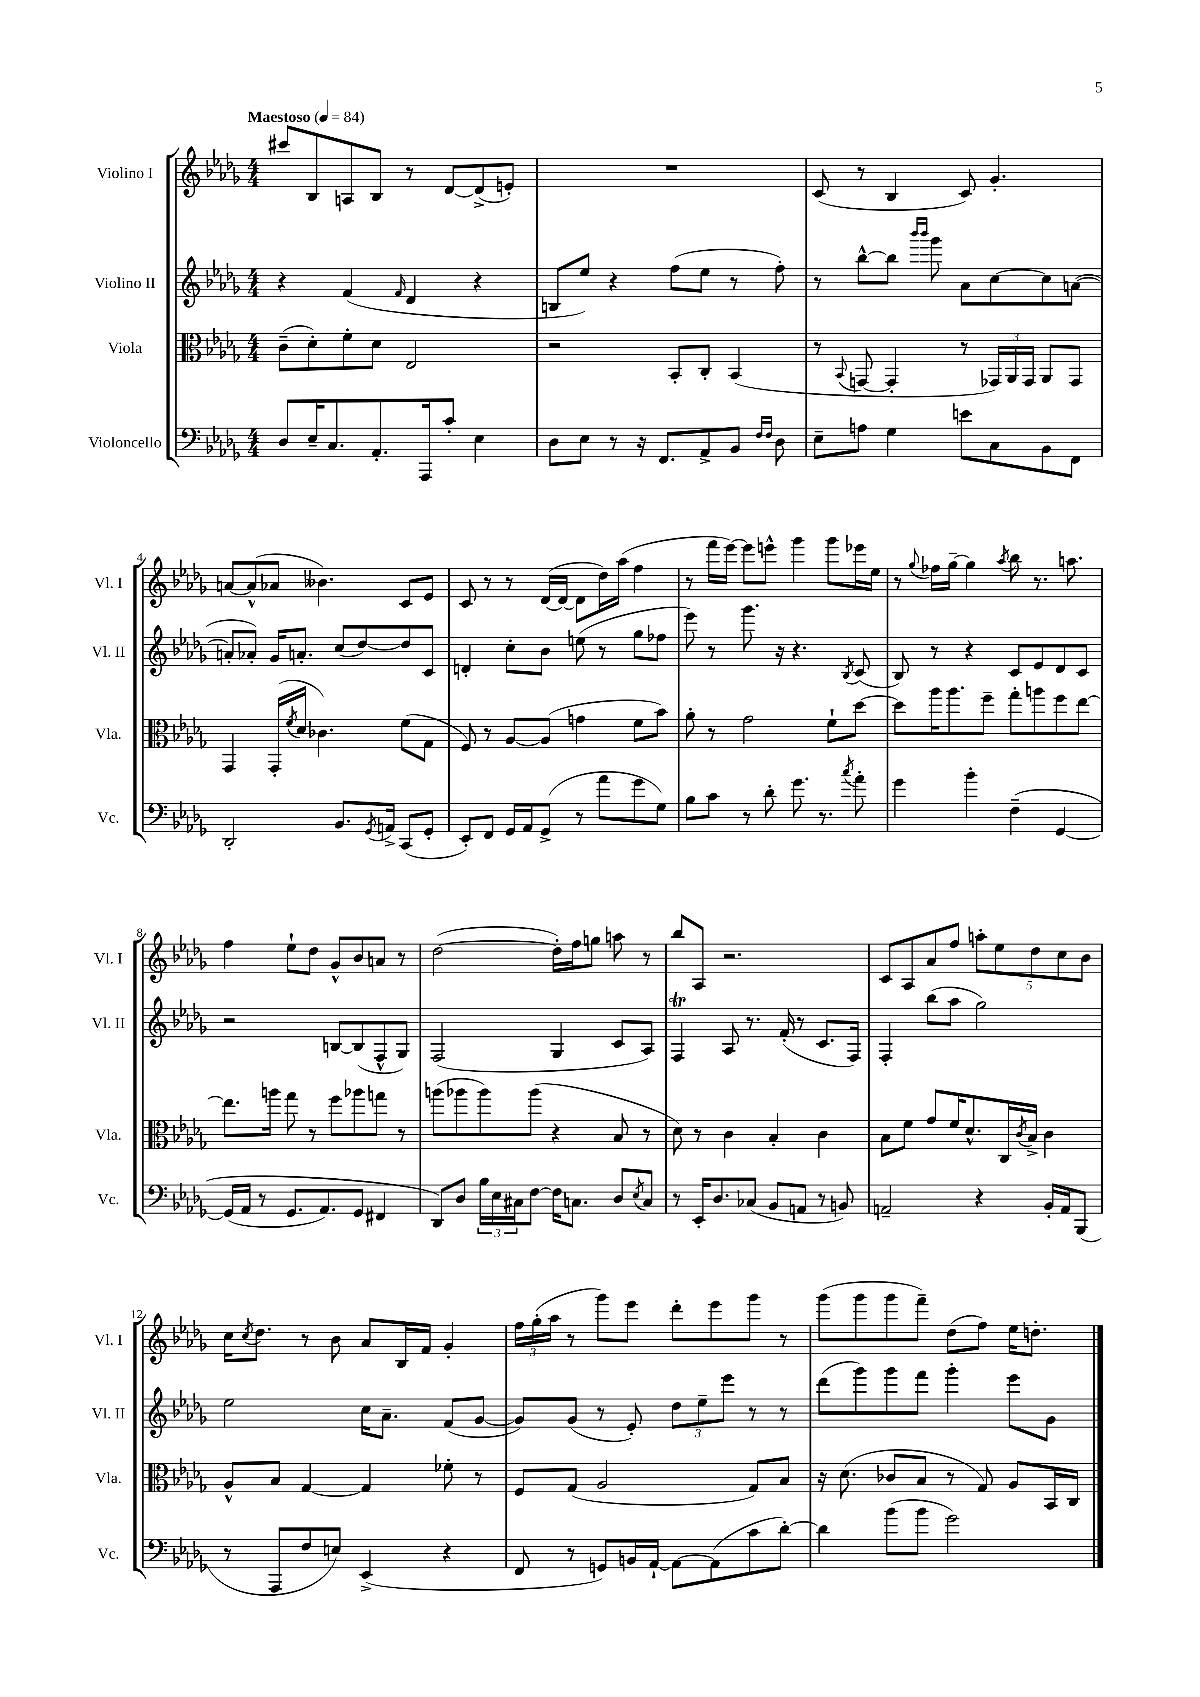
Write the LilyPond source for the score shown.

<<
\new StaffGroup <<
\new Staff = "s0" \with { instrumentName = "Violino I" shortInstrumentName = "Vl. I" } {
    \clef treble \key des \major \numericTimeSignature \time 4/4 \tempo "Maestoso" 4 = 84
    cis'''8 bes8 a8 bes8 r8 des'8~ des'8->( e'8-.) |
    R1 |
    c'8( r8 bes4 c'8) ges'4.-. |
    a'8~ a'8-^( aes'8 beses'4.) c'8 ees'8 |
    c'8 r8 r8 des'16~( des'16~ des'8 des''16) aes''16( f''4 |
    r8 f'''16 ees'''16~) ees'''8 e'''8-^ ges'''4 ges'''8 ees'''16 ees''16 |
    r8 \appoggiatura { ges''8 } fes''16 ges''16~-- ges''4 \acciaccatura { aes''8 } bes''8 r8. a''8. |
    f''4 ees''8-! des''8 ges'8-^ bes'8 a'8 r8 |
    des''2~( des''16-.) f''16 g''8 a''8 r8 |
    bes''8 aes8 r2. |
    c'8 aes8 aes'8 f''8 \tuplet 5/4 { a''8-. ees''8 des''8 c''8 bes'8 } |
    c''16 \acciaccatura { c''8 } des''8. r8 bes'8 aes'8 bes16 f'16 ges'4-. |
    \tuplet 3/2 { f''16 ges''16-.( aes''16 } r8 ges'''8) ees'''8 des'''8-. ees'''8 ges'''8 r8 |
    ges'''8( ges'''8 ges'''8 f'''8--) des''8( f''8) ees''16 d''8.-. \bar "|." |
}
\new Staff = "s1" \with { instrumentName = "Violino II" shortInstrumentName = "Vl. II" } {
    \clef treble \key des \major \numericTimeSignature \time 4/4
    r4 f'4( \grace { f'16 } des'4 r4 |
    b8 ees''8) r4 f''8( ees''8 r8 f''8-.) |
    r8 bes''8~-^ bes''8 \grace { bes'''16 bes'''16 } ges'''8 aes'8 c''8~ c''8 a'8~( |
    a'8-. aes'8-.) ges'16 a'8.-. c''8( des''8~) des''8 c'8 |
    d'4-. c''8-. bes'8 e''8( r8 ges''8 fes''8 |
    ees'''8) r8 ges'''8. r16 r4. \acciaccatura { bes8 } c'8( |
    bes8) r8 r4 c'8 ees'8 des'8 c'8 |
    r2 b8~ b8( f8-^ ges8) |
    f2( ges4 c'8 aes8) |
    f4\trill aes8 r8. f'16-.( r8 c'8. f16) |
    f4-. bes''8( aes''8 ges''2) |
    ees''2 c''16 aes'8.-- f'8( ges'8~ |
    ges'8) ges'8( r8 ees'8-.) \tuplet 3/2 { des''8 ees''8-- ees'''8 } r8 r8 |
    des'''8( ges'''8) ges'''8 f'''8 ges'''4-. ees'''8 ges'8 \bar "|." |
}
\new Staff = "s2" \with { instrumentName = "Viola" shortInstrumentName = "Vla." } {
    \clef alto \key des \major \numericTimeSignature \time 4/4
    c'8--( des'8-.) f'8-. des'8 ees2 |
    r2 bes,8-. c8-. bes,4( |
    r8 \appoggiatura { bes,8 } g,8~ g,4-. r8 \tuplet 3/2 { ges,16) aes,16 ges,16 } aes,8 ges,8 |
    ges,4 ges,16-.( \acciaccatura { f'8 } des'16 ces'4.) f'8( ges8 |
    f8) r8 aes8~ aes8( g'4 f'8 bes'8) |
    aes'8-. r8 ges'2 f'8-! des''8~ |
    des''8 aes''16 aes''8. f''8-- ges''8-. a''8 f''8 ees''8~ |
    ees''8. a''16 ges''8 r8 f''8 aes''8 g''8 r8 |
    a''8( aes''8 aes''8) aes''8( r4 bes8 r8 |
    des'8) r8 c'4 bes4-. c'4 |
    bes8 f'8 ges'8 f'16 des'8.-^ c16 \acciaccatura { c'8 } bes16-> c'4 |
    aes8-^ bes8 ges4~ ges4 fes'8-. r8 |
    f8 ges8( aes2 ges8) bes8 |
    r16 des'8.( ces'8 bes8 r8 ges8) aes8 bes,16 c16 \bar "|." |
}
\new Staff = "s3" \with { instrumentName = "Violoncello" shortInstrumentName = "Vc." } {
    \clef bass \key des \major \numericTimeSignature \time 4/4
    des8 ees16-- c8. aes,8.-. aes,,16 c'8-. ees4 |
    des8 ees8 r8 r16 f,8. aes,8-> bes,8 \grace { f16 f16 } des8 |
    ees8-- a8 ges4 e'8 c8 bes,8 f,8 |
    des,2-. bes,8. \acciaccatura { ges,8 } a,16-> c,8( ges,8-. |
    ees,8-.) f,8 ges,16 aes,16 ges,8->( r8 aes'8 ges'8 ges8) |
    bes8 c'8 r8 des'8-. ges'8. r8. \acciaccatura { c''8 } aes'8-. |
    ges'4 bes'4-. f4--\( ges,4~ |
    ges,16( aes,16 r8 ges,8. aes,8.) ges,8 fis,4 |
    des,8\) des8 \tuplet 3/2 { bes16 ees16 cis16 } f8~ f16 c8. des8 \acciaccatura { ees8 } c8 |
    r8 ees,16-. des8. ces8( bes,8 a,8 r8 b,8) |
    a,2-- r4 bes,16-. a,16 bes,,8( |
    r8 aes,,8 f8 e8) ees,4->( r4 |
    f,8 r8 g,8) b,16 aes,16~-! aes,8~ aes,8( c'8 des'8~-.) |
    des'4 bes'8( bes'8 ges'2) \bar "|." |
}
>>
>>
